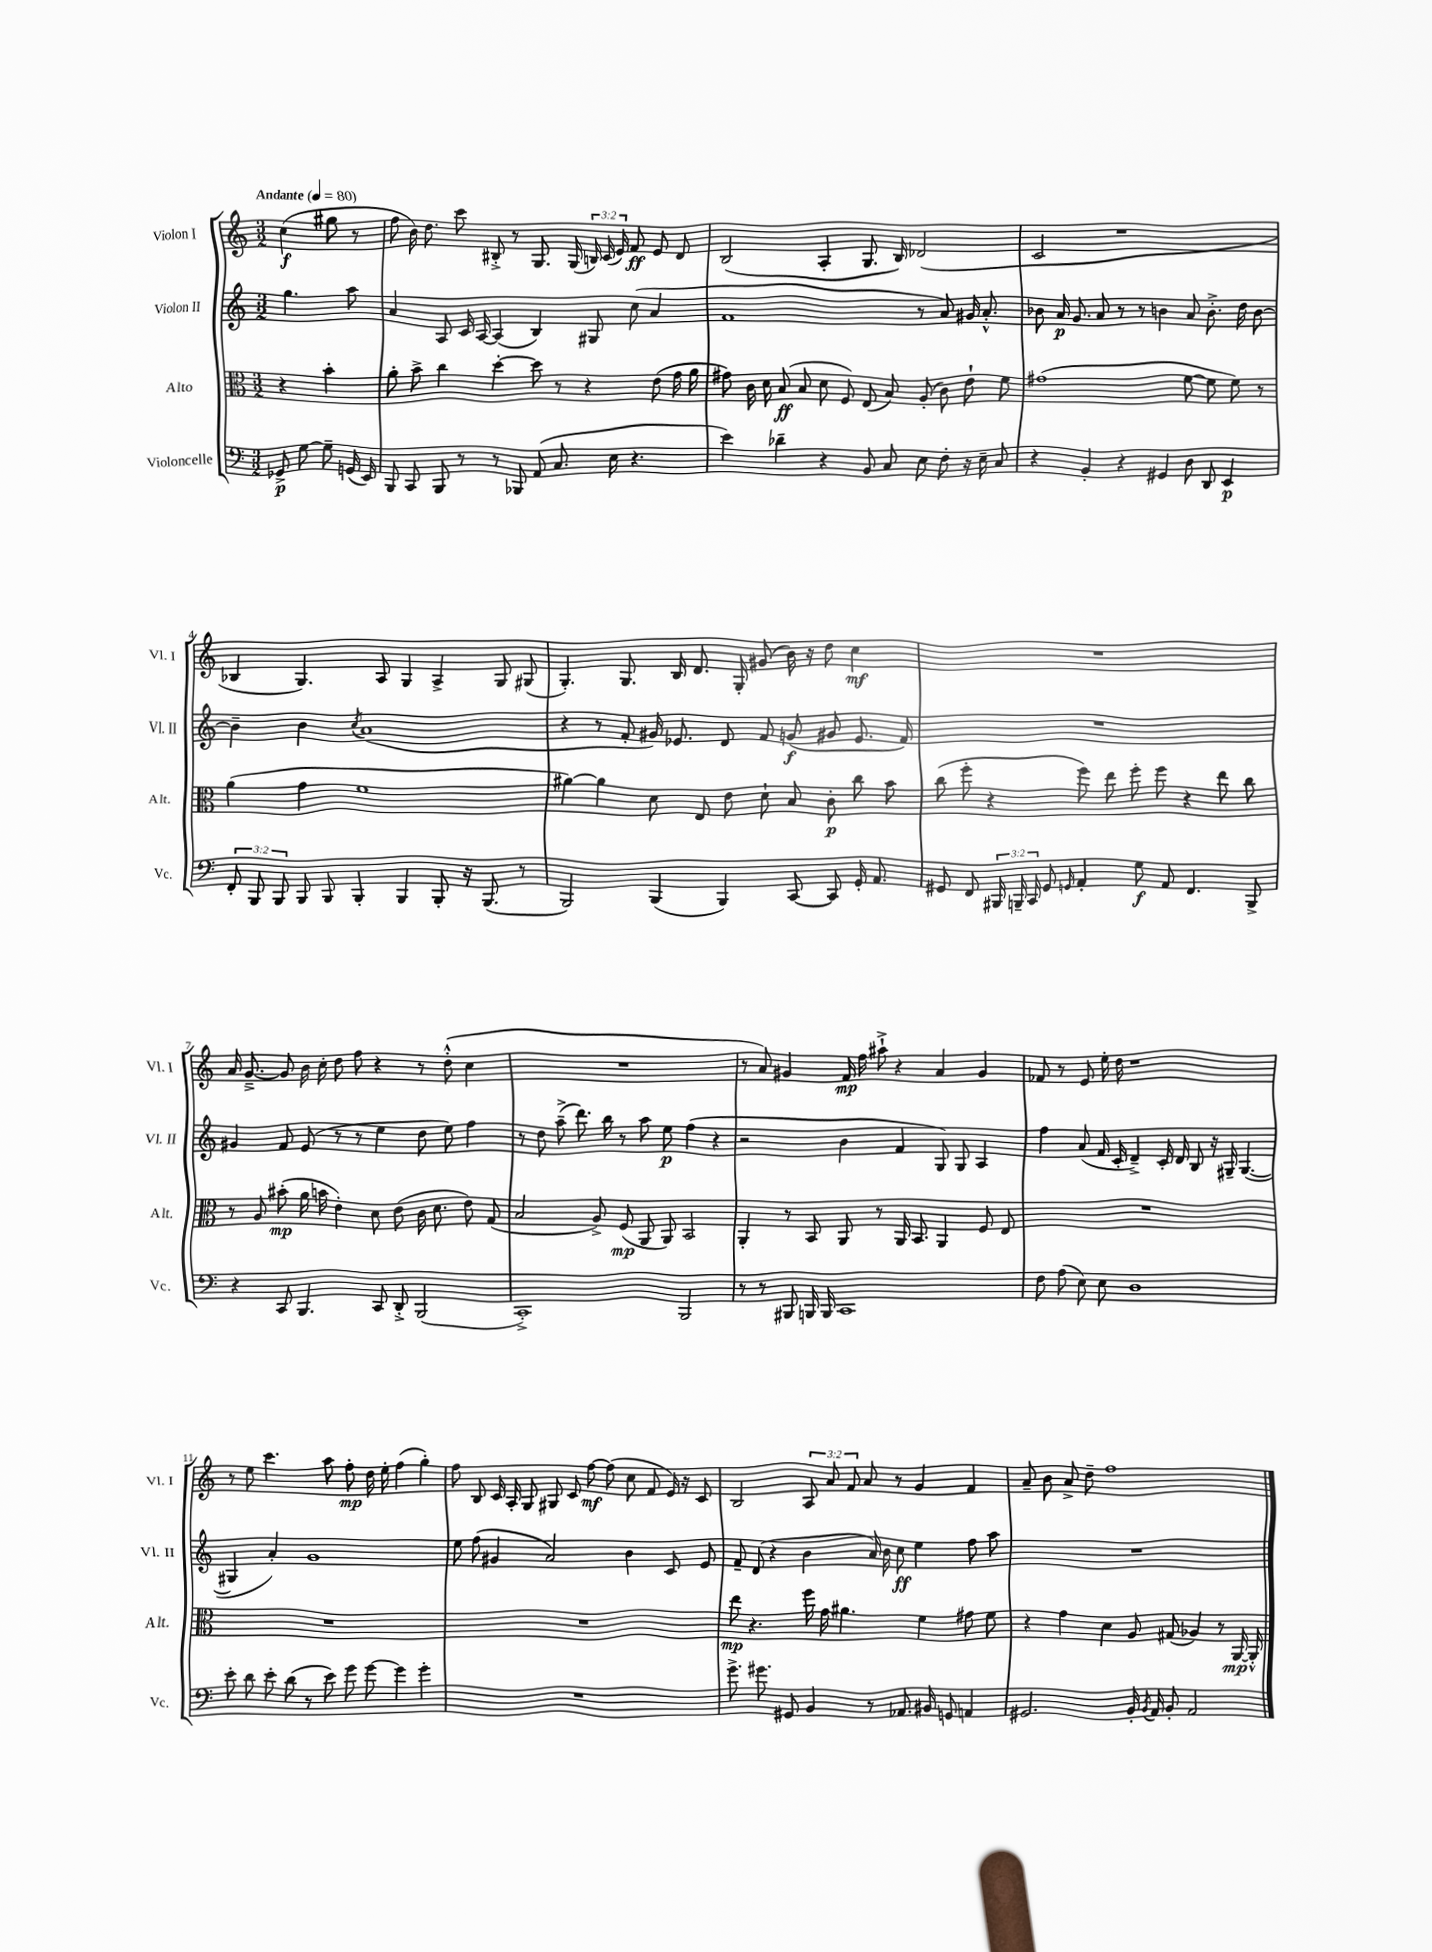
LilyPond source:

<<
\new StaffGroup <<
\new Staff = "s0" \with { instrumentName = "Violon I" shortInstrumentName = "Vl. I" } {
    \clef treble \key c \major \numericTimeSignature \time 3/2 \override Staff.TupletNumber.text = #tuplet-number::calc-fraction-text \partial 2 \tempo "Andante" 4 = 80
    \autoBeamOff c''4\f( gis''8 r8 |
    f''8 b'16) d''8. c'''8 bis8-.-> r8 g8. g16( \tuplet 3/2 { b16) c'16( e'16) } f'8\ff e'8 d'8 |
    b2( a4-. g8. b16) des'2( |
    c'2 r1 |
    bes4 g4.) a8 g4 a4-> g8 gis8( |
    g4.-.) g8. b16 d'8. g16-. gis'8( b'16) r16 d''8 c''4\mf |
    R1. |
    a'16 g'8.~---> g'8 b'16 c''16-. d''8 f''8 r4 r8 d''8-.-^( c''4 |
    R1. |
    r8 a'8) gis'4 f'16\mp f''16 ais''8-!-> r4 a'4 gis'4 |
    fes'8 r8 e'8 e''16-. d''16 r1 |
    r8 e''8 c'''4. a''8 f''8-.\mp d''16 e''16-. f''4( g''4-.) |
    f''8 b8 c'16 a16-. g8 gis8 c'8 f''8~\mf f''8( c''8 f'8 e'16) r16 c'8 |
    b2 \tuplet 3/2 { a8 a'8 f'8 } a'8 r8 g'4 f'4 |
    a'8-- b'8 a'8-> d''8-- f''1 \bar "|." |
}
\new Staff = "s1" \with { instrumentName = "Violon II" shortInstrumentName = "Vl. II" } {
    \clef treble \key c \major \numericTimeSignature \time 3/2 \partial 2
    \autoBeamOff g''4. a''8 |
    a'4 a8 c'16 a16~ a4( b4) gis8 c''8( a'4 |
    f'1 r8 a'8) gis'16 a'8.-.-^ |
    bes'8 a'16\p g'8. a'8 r8 r8 b'4 a'8 b'8.-.-> d''16 b'8~ |
    b'4-- b'4 \acciaccatura { c''8 } a'1( |
    r4 r8 f'8-. gis'16) ees'8. d'8 f'8 g'8\f( gis'8 ees'8. f'16) |
    R1. |
    gis'4 f'8 e'8( r8 r8 e''4 d''8 e''8) f''4 |
    r8 d''8 a''8--->( d'''8.) b''16 r8 a''8 e''8\p f''4( r4 |
    r2 b'4 f'4 g8) g8 a4 |
    f''4 a'8( f'16 c'16-. d'4--->) c'16-. d'16 b8 r16 gis16-- gis4.~( |
    gis4 a'4-.) g'1 |
    e''8 f''8( gis'4 a'2) b'4 c'8 e'8 |
    f'8-- d'8( r4 b'4 a'16) b'16 c''8\ff e''4 f''8 a''8 |
    R1. \bar "|." |
}
\new Staff = "s2" \with { instrumentName = "Alto" shortInstrumentName = "Alt." } {
    \clef alto \key c \major \numericTimeSignature \time 3/2 \partial 2
    \autoBeamOff r4 b'4-. |
    a'8-. b'8-> c''4 d''4~-. d''8 r8 r4 e'8( g'16 a'16 |
    gis'8) c'16 d'16 b8\ff( b8 d'8 f8) e8( b8) a8-.( c'8) e'8-! f'8 |
    gis'1( f'8~ f'8 f'8) r8 |
    a'4( g'4 f'1 |
    ais'4~) ais'4 d'8 e8 e'8 d'8-! b8 c'8-.\p c''8 b'8 |
    c''8( f''8-. r4 f''8) e''8 f''8-. f''8 r4 e''8 c''8 |
    r8 a8 bis'8-.\mp( a'16 b'16 e'4-.) d'8 e'8( c'16 d'8. e'8) g8( |
    b2 a8->) f8\mp( a,8 a,8) b,2 |
    a,4-. r8 b,8 a,8 r8 a,16 b,8. a,4 f8 e8 |
    R1. |
    R1. |
    R1. |
    e''8\mp r4. f''16 g'16 ais'4. f'4 gis'8 f'8 |
    r4 g'4 d'4 a8 gis8( aes4) r8 a,16~\mp a,16-.-^ \bar "|." |
}
\new Staff = "s3" \with { instrumentName = "Violoncelle" shortInstrumentName = "Vc." } {
    \clef bass \key c \major \numericTimeSignature \time 3/2 \override Staff.TupletNumber.text = #tuplet-number::calc-fraction-text \partial 2
    \autoBeamOff ges,8->\p g8~ g8-- g,16( e,16) |
    b,,8 c,8 b,,8 r8 r8 bes,,8 a,8( c8. e16 r4. |
    e'4) des'4-- r4 b,8 c8 e8 f8-. r16 e16-- c8 |
    r4 b,4-. r4 gis,4 d8 d,8 e,4\p |
    \tuplet 3/2 { f,8-. b,,8 b,,8 } b,,8 b,,8 b,,4-. b,,4 b,,8-. r16 b,,8.( r8 |
    b,,2) b,,4( b,,4) c,8~ c,8 g,16-. a,8. |
    gis,8 f,8 \tuplet 3/2 { bis,,16 b,,16-- c,16 } gis,8 \grace { g,16 } a,4-. g8\f a,8 f,4. b,,8-> |
    r4 c,8 b,,4. c,8 d,8-.-> b,,2( |
    c,1-.->) b,,2 |
    r8 r8 bis,,8 b,,16 b,,16 c,1 |
    f8 a8( e8) e8 d1 |
    e'8-. d'8 e'8-. d'8( r8 e'8) g'8 g'8~ g'4 g'4-. |
    R1. |
    g'8.-> gis'8. gis,8 b,4 r8 aes,8. bis,16 g,8 a,4 |
    gis,2. b,16-. \acciaccatura { b,8 } a,16 b,8-. a,2 \bar "|." |
}
>>
>>
